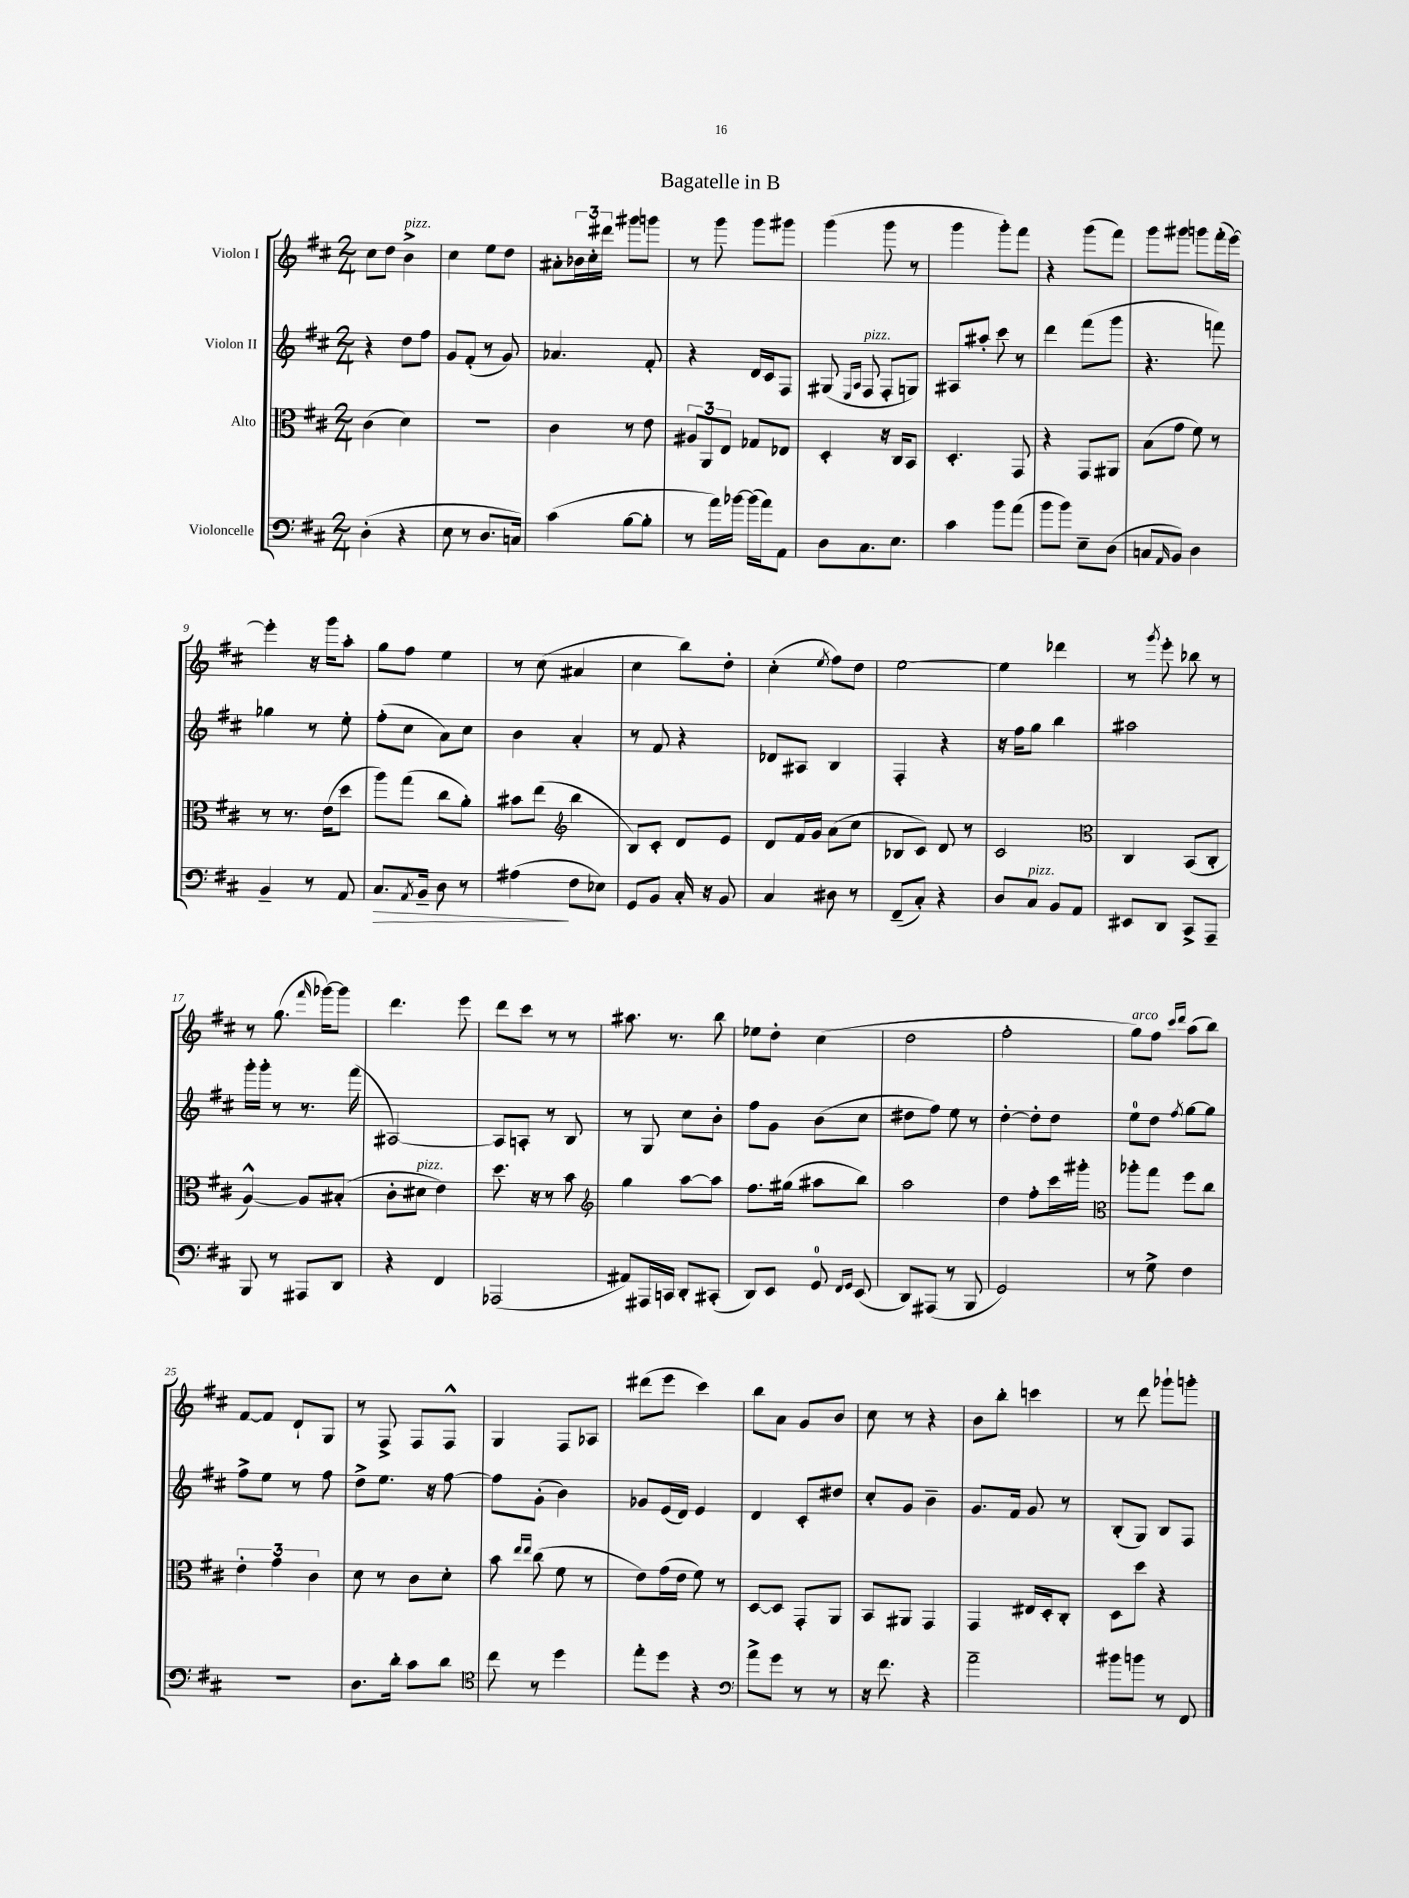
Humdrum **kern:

**kern	**kern	**kern	**kern
*staff4	*staff3	*staff2	*staff1
*clefF4	*clefC3	*clefG2	*clefG2
*k[f#c#]	*k[f#c#]	*k[f#c#]	*k[f#c#]
*M2/4	*M2/4	*M2/4	*M2/4
(4D'\	(4c#\	4r	8cc#\L
.	.	.	8dd\J
4r	4d\)	8dd\L	4b^\
.	.	8ff#\J	.
=	=	=	=
8E\	2r	8g/L	4cc#\
8r	.	(8f#'/J	.
8.D/L	.	8r	8ee\L
.	.	8g/)	8dd\J
16C/Jk)	.	.	.
=	=	=	=
(4c#\	4c#\	4.a-/	8a#'\L
.	.	.	24b-\L
.	.	.	24cc#'\
.	.	.	24ddd#\JJ
[8B\L	8r	.	8ggg#\L
8B'\]J	8e\	8f#'/	8ggg\J
=	=	=	=
8r	12A#/L	4r	8r
.	12AA/	.	.
16a\LL)	.	.	8ggg\
.	12E/J	.	.
[16b-\JJ	.	.	.
(16b-\]LL	8G-/L	16d/LL	8ggg\L
16a\J)	.	16c#/J	.
8AA\J	8E-/J	8F#/J	8ggg#\J
=	=	=	=
8D\L	4D'/	(8G#/	(4ggg\
.	.	16qqE/LL	.
.	.	16qqA/JJ	.
8.C#\	.	8F#/	.
.	16r	8F#'/L	8ggg\
8.E\J	16C#/LK	.	.
.	8BB/J	8G/J)	8r
=	=	=	=
4c#\	4.D'/	8A#/L	4ggg\
.	.	8aa#'/J	.
8b\L	.	8ccc#\	8ggg'\L)
(8a\J	8GG/	8r	8fff#\J
=	=	=	=
8b\L	4r	4ddd\	4r
8b\J)	.	.	.
8E~\L	8GG/L	(8fff#\L	(8ggg\L
(8D\J	8AA#/J	8ggg\J	8fff#\J)
=	=	=	=
8C/L	(8B\L	4.r	8ggg\L
16qqAA/	.	.	.
8BB/J)	8g\J	.	8ggg#\J
4D\	8f#\)	.	8ggg\L
.	8r	8fff\)	(16fff#'\L
.	.	.	[16eee\JJ)
=	=	=	=
4BB~/	8r	4gg-\	4eee'\]
.	8.r	.	.
8r	.	8r	16r
.	(16e\LK	.	16ggg\LK
8AA/	8dd\J	8ee'\	8aa'\J
=	=	=	=
8.C#/L	8aa\L)	(8ff#'\L	8gg\L
.	(8gg\J	8cc#\J	8ff#\J
8qAA/	.	.	.
16BB~/Jk	.	.	.
8D\	8cc#\L	8a\L)	4ee\
8r	8a'\J)	8cc#\J	.
=	=	=	=
(4A#\	8b#\L	4b\	8r
.	(8ee\J	.	(8cc#\
*	*clefG2	*	*
8F#\L	4bb\	4a'/	4a#/
8E-\J)	.	.	.
=	=	=	=
8GG/L	8B/L)	8r	4cc#\
8BB/J	8c#'/J	8f#/	.
16C#'/	8d/L	4r	8bb\L)
16r	.	.	.
8BB/	8e/J	.	8dd'\J
=	=	=	=
4C#/	8d/L	8d-/L	(4cc#'\
.	16f#/L	8A#/J	.
.	16g/JJ	.	.
.	.	.	8qee/
8D#\	(8a\L	4B/	8ff#\L)
8r	8cc#\J	.	8dd\J
=	=	=	=
(8FF#~/L	8B-/L	4F#'/	[2ee\
8C#'/J)	8c#/J)	.	.
4r	8d/	4r	.
.	8r	.	.
=	=	=	=
8D/L	2c#/	16r	4ee\]
.	.	16ff#\LK	.
8C#/J	.	8gg\J	.
8BB/L	.	4bb\	4ddd-\
8AA/J	.	.	.
=	=	=	=
*	*clefC3	*	*
8EE#/L	4C#/	2aa#\	8r
.	.	.	8qggg/
8DD/J	.	.	8eee'\
8CC#^/L	(8BB/L	.	8bb-\
8AAA~/J	8C#'/J	.	8r
=	=	=	=
8BBB/	[4A^^/)	16ggg'\LL	8r
.	.	16ggg'\JJ	.
8r	.	8r	(8.gg\
8AAA#/L	8A/]L	8.r	.
.	.	.	16qqfff#/
.	.	.	[16ggg-\LK)
8DD/J	(8B#'/J	.	8ggg-\]J
.	.	(16fff#\	.
=	=	=	=
4r	8c#'\L	[2A#/)	4.ddd\
.	8d#\J	.	.
4FF#/	4e\)	.	.
.	.	.	8eee\
=	=	=	=
(2AAA-/	8.dd\	8A#/]L	8ddd\L
.	.	8A'/J	8ccc#\J
.	16r	.	.
.	8r	8r	8r
.	8b\	8B/	8r
=	=	=	=
*	*clefG2	*	*
8AA#/L)	4gg\	8r	8.aa#\
16AAA#/L	.	8G/	.
16CC/JJ	.	.	8.r
8DD'/L	[8aa\L	8cc#\L	.
(8CC#'/J	8aa\]J	8b'\J	8bb\
=	=	=	=
8DD/L)	8.ff#\L	8ff#\L	8ee-\L
8EE/J	.	8g\J	8dd'\J
.	(16gg#\Jk	.	.
8GG/	8aa#\L	(8b\L	(4cc#\
16qqFF#/LL	.	.	.
16qqGG/JJ	.	.	.
(8EE/	8bb\J)	8cc#\J	.
=	=	=	=
8DD/L)	2aa\	8dd#\L	2dd\
(8AAA#/J	.	8ff#\J)	.
8r	.	8ee\	.
8BBB/	.	8r	.
=	=	=	=
2GG/)	4dd\	[4dd'\	2ff#'\
.	8ff#'\L	8dd'\]L	.
.	16ccc#\L	8dd\J	.
.	16ggg#'\JJ	.	.
=	=	=	=
*	*clefC3	*	*
8r	8aa-'\L	8ee\L	8gg\L)
8G^\	8gg\J	8dd\J	8ff#\J
.	.	.	16qqccc#/LL
.	.	8qff#/	16qqddd/JJ
4F#\	8ff#\L	[8gg\L	(8aa\L
.	8cc#\J	8gg\]J	8bb\J)
=	=	=	=
2r	6e'\	8ff#^\L	[8f#/L
.	.	8ee\J	8f#/]J
.	6g\	.	.
.	.	8r	8d`/L
.	6c#\	.	.
.	.	8ff#\	8G/J
=	=	=	=
8.D\L	8d\	8dd^\L	8r
.	8r	8.ee\J	8F#^/
16d'\Jk	.	.	.
8c#\L	8c#\L	.	8F#/L
.	.	16r	.
8d\J	8d'\J	[8ff#\	8F#^^/J
=	=	=	=
*clefC4	*	*	*
8cc#\	8b\	8ff#\]L	4G/
.	16qqee/LL	.	.
.	16qqee/JJ	.	.
8r	(8cc#\	(8g'\J	.
4dd\	8f#\	4b\)	8F#/L
.	8r	.	8A-/J
=	=	=	=
8ee'\L	8e\L)	8g-/L	(8ddd#\L
8dd\J	(16g\L	(16e/L	8eee\J
.	16e\JJ	16d/JJ)	.
4r	8f#\)	4e/	4ccc#\)
.	8r	.	.
=	=	=	=
*clefF4	*	*	*
8a^\L	[8D/L	4d/	8bb\L
8g\J	8D/]J	.	8a\J
8r	8GG'/L	8c#'/L	8g/L
8r	8AA/J	8dd#/J	8b/J
=	=	=	=
16r	8BB/L	8cc#'/L	8cc#\
8.f#\	.	.	.
.	8AA#/J	8g/J	8r
4r	4GG/	4b~\	4r
=	=	=	=
2a~\	4GG/	8.g/L	8b\L
.	.	.	8bb'\J
.	.	16f#/Jk	.
.	16E#/LL	8g/	4ccc\
.	16D'/J	.	.
.	8C#'/J	8r	.
=	=	=	=
8b#\L	8D\L	(8B'/L	8r
8b\J	8dd\J	8G/J)	8ddd\
8r	4r	8B/L	8ggg-`\L
8FF#/	.	8F#/J	8ggg'\J
==	==	==	==
*-	*-	*-	*-
